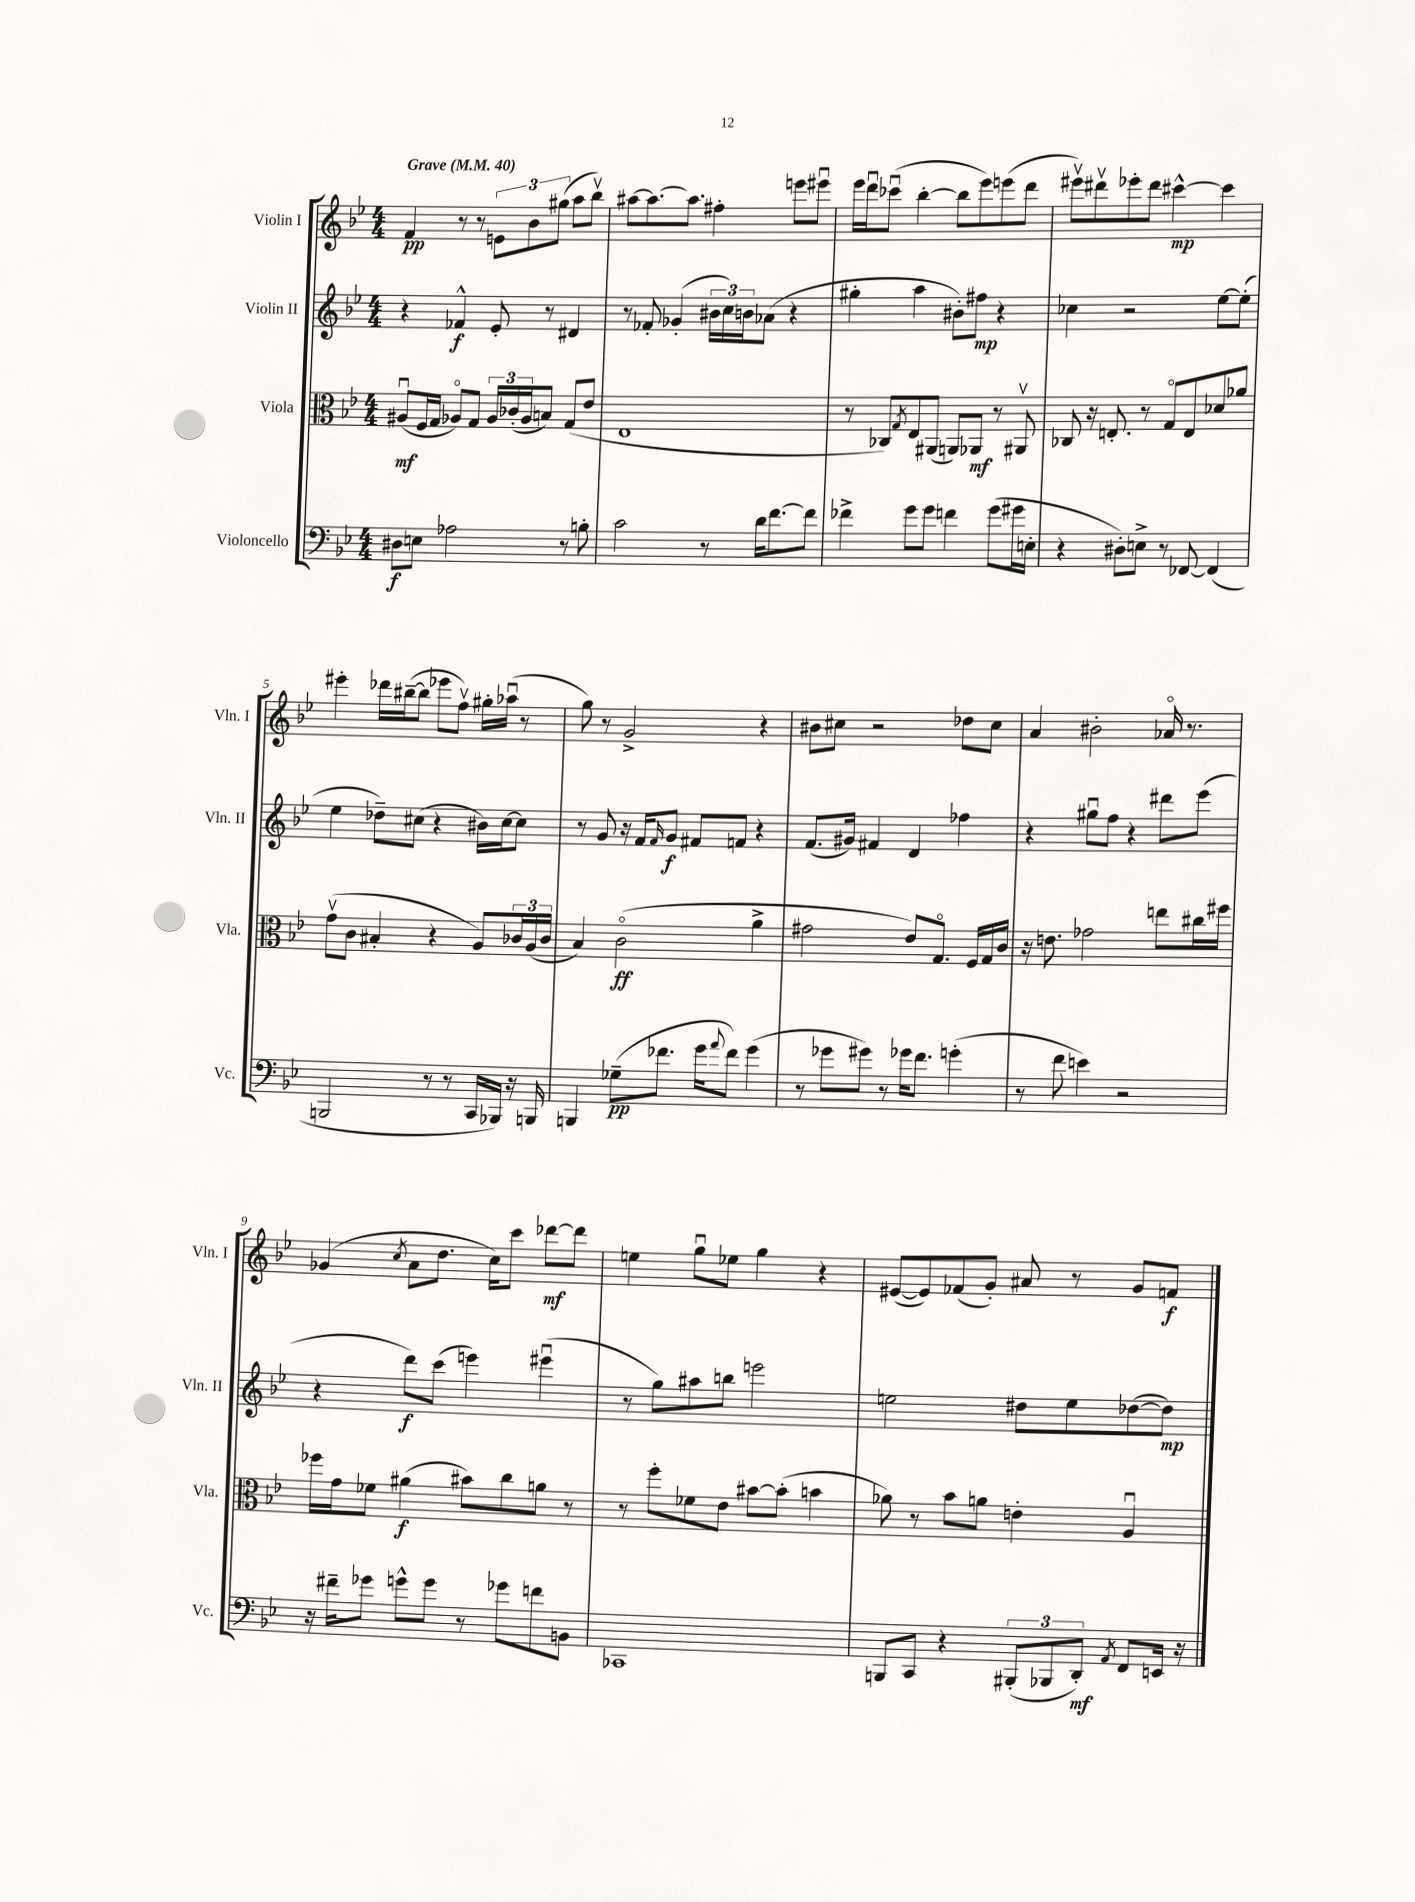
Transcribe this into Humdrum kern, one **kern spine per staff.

**kern	**dynam	**kern	**dynam	**kern	**dynam	**kern	**dynam
*part4	*part4	*part3	*part3	*part2	*part2	*part1	*part1
*staff4	*staff4	*staff3	*staff3	*staff2	*staff2	*staff1	*staff1
*I"Violoncello	*	*I"Viola	*	*I"Violin II	*	*I"Violin I	*
*I'Vc.	*	*I'Vla.	*	*I'Vln. II	*	*I'Vln. I	*
*clefF4	*	*clefC3	*	*clefG2	*	*clefG2	*
*k[b-e-]	*	*k[b-e-]	*	*k[b-e-]	*	*k[b-e-]	*
*M4/4	*	*M4/4	*	*M4/4	*	*M4/4	*
*MM40	*	*MM40	*	*MM40	*	*MM40	*
=1	=1	=1	=1	=1	=1	=1	=1
!	!	!	!	!	!	!LO:TX:a:B:t=Grave	!
8D#X\L	f	(8A#Xu/L	mf	4r	.	4f/	pp
8En\J	.	16F/L	.	.	.	.	.
.	.	16G/JJ	.	.	.	.	.
2A-X\	.	8A-X/L)	.	4f-X^^/	f	8r	.
.	.	8G/J	.	.	.	8r	.
.	.	24A-/LL	.	8e-'/	.	12en\L	.
.	.	(24c-X'/	.	.	.	.	.
.	.	24A-/J	.	.	.	12b-\	.
.	.	8Bn/J)	.	8r	.	.	.
.	.	.	.	.	.	(12gg#X\J	.
8r	.	(8G/L	.	4d#X/	.	8aa\L	.
8Bn'\	.	8e-/J	.	.	.	8bb-v\J)	.
=2	=2	=2	=2	=2	=2	=2	=2
2c\	.	1E-	.	8r	.	[8aa#X\L	.
.	.	.	.	8f-X'/	.	8.aa#\_	.
.	.	.	.	(4g-X'/	.	.	.
.	.	.	.	.	.	8.aa#\J]	.
8r	.	.	.	24b#X\LL	.	4ff#X'\	.
.	.	.	.	24cc\)	.	.	.
.	.	.	.	24bn\J	.	.	.
16d\KL	.	.	.	(8a-X\J	.	.	.
[8.f\	.	.	.	.	.	.	.
.	.	.	.	4r	.	8eeen\L	.
8f\J]	.	.	.	.	.	8eee#Xu\J	.
=3	=3	=3	=3	=3	=3	=3	=3
4f-X^\	.	8r	.	4gg#X'\	.	16eee-\LL	.
.	.	.	.	.	.	16dddu\J	.
.	.	8C-X/L)	.	.	.	(8ccc-Xu\J	.
.	.	8qG/	.	.	.	.	.
8g\L	.	8E-/	.	4aa\	.	[4bb-'\	.
8g\J	.	(8AA#X/J	.	.	.	.	.
4fn\	.	8AAn/L)	.	8b#X'\L)	.	8bb-\L]	.
.	.	8AA-X/J	mf	8ff#X\J	mp	8eee-\)	.
(8g\L	.	8r	.	4r	.	(8eeen\	.
16g#X\L	.	8AA#Xv/	.	.	.	8ddd\J	.
16En'\JJ	.	.	.	.	.	.	.
=4	=4	=4	=4	=4	=4	=4	=4
4r	.	8C-X/	.	4cc-X\	.	8eee#Xv\L)	.
.	.	16r	.	.	.	8ddd#Xv\	.
.	.	8.En'/	.	.	.	.	.
8D#X'\L)	.	.	.	2r	.	8eee-X'\	.
8En^\J	.	8r	.	.	.	8ddd#\J	.
8r	.	8G/L	.	.	.	[4ccc#X^^\	mp
[8FF-X/	.	8E/	.	.	.	.	.
(4FF-/]	.	8d-X/	.	[8ee-\L	.	4ccc#\]	.
.	.	8a-X/J	.	(8ee-'\J]	.	.	.
!!LO:LB:g=z
=5	=5	=5	=5	=5	=5	=5	=5
2BBBn/	.	(8gv\L	.	4ee-\	.	4eee#X'\	.
.	.	8c\J	.	.	.	.	.
.	.	4B#X'/	.	8dd-X~\L)	.	16ddd-X\LL	.
.	.	.	.	.	.	([16bb#X~\J	.
.	.	.	.	(8cc#X\J	.	8bb#\J]	.
8r	.	4r	.	4r	.	8eee-X\L	.
8r	.	.	.	.	.	8ffv\J)	.
16CC/LL	.	8A/L)	.	16b#X\LL)	.	16gg#X'\LL	.
16BBB-X/JJ)	.	.	.	[16cc#\J	.	(16aa-Xu\JJ	.
16r	.	24c-X/L	.	8cc#\J]	.	8r	.
.	.	(24A/	.	.	.	.	.
16BBBn/	.	.	.	.	.	.	.
.	.	24c-/JJ	.	.	.	.	.
=6	=6	=6	=6	=6	=6	=6	=6
4BBBn/	.	4B-/)	.	8r	.	8gg\)	.
.	.	.	.	8g/	.	8r	.
(8G-X~\L	pp	(2c\	ff	16r	.	2g^/	.
.	.	.	.	16f/KL	.	.	.
.	.	.	.	16qqf/	.	.	.
8.f-X\J	.	.	.	8g/J	f	.	.
.	.	.	.	8f#X/L	.	.	.
16g\KL	.	.	.	.	.	.	.
8qqa/	.	.	.	.	.	.	.
8f-\J)	.	.	.	8fn/J	.	.	.
(4g\	.	4a^\	.	4r	.	4r	.
=7	=7	=7	=7	=7	=7	=7	=7
8r	.	2g#X\	.	(8.f/L	.	8b#X\L	.
8g-X\L	.	.	.	.	.	8cc#X\J	.
.	.	.	.	16g#X/Jk)	.	.	.
8g#X\J)	.	.	.	4f#X/	.	2r	.
8r	.	.	.	.	.	.	.
16g-X\KL	.	8e-/L)	.	4d/	.	.	.
8.f\J	.	.	.	.	.	.	.
.	.	8.G/J	.	.	.	.	.
(4gn'\	.	.	.	4ff-X\	.	8dd-X\L	.
.	.	16F/LL	.	.	.	.	.
.	.	16G/	.	.	.	8cc#\J	.
.	.	16c/JJ	.	.	.	.	.
=8	=8	=8	=8	=8	=8	=8	=8
8r	.	16r	.	4r	.	4a/	.
.	.	8.en\	.	.	.	.	.
8f\	.	.	.	.	.	.	.
4en\)	.	2g-X\	.	8gg#Xu\L	.	2b#X'\	.
.	.	.	.	8ff\J	.	.	.
2r	.	.	.	4r	.	.	.
.	.	8een\L	.	8ddd#X\L	.	16a-X/	.
.	.	.	.	.	.	8.r	.
.	.	16cc#X\L	.	(8eee-\J	.	.	.
.	.	16ff#X\JJ	.	.	.	.	.
!!LO:LB:g=z
=9	=9	=9	=9	=9	=9	=9	=9
16r	.	16ff-X\LL	.	4r	.	(4g-X/	.
16f#X~\KL	.	16g\J	.	.	.	.	.
8g-X\J	.	8f-X\J	.	.	.	.	.
.	.	.	.	.	.	8qcc/	.
8gn^^\L	.	(4a#X\	f	8ddd\L)	f	8a\L	.
8g\J	.	.	.	(8ccc\J	.	8.dd\J	.
8r	.	8b#X\L)	.	4eeen\)	.	.	.
.	.	.	.	.	.	16cc\KL)	.
8g-X\L	.	8cc\	.	.	.	8ccc\J	.
8fn\	.	8an\J	.	(4eee#Xu\	.	[8ddd-X\L	mf
8BBn\J	.	8r	.	.	.	8ddd-\J]	.
=10	=10	=10	=10	=10	=10	=10	=10
1CC-X	.	8r	.	8r	.	4een\	.
.	.	8ff'\L	.	8gg\L)	.	.	.
.	.	8f-X\	.	8aa#X\	.	8ggu\L	.
.	.	8e-\J	.	8bbn\J	.	8ee-X\J	.
.	.	[8b#X\L	.	2eeen\	.	4gg\	.
.	.	(8b#'\J]	.	.	.	.	.
.	.	4bn\	.	.	.	4r	.
=11	=11	=11	=11	=11	=11	=11	=11
8BBBn/L	.	8a-X\)	.	2een\	.	([8e#X/L	.
8CC/J	.	8r	.	.	.	8e#/])	.
4r	.	8b-\L	.	.	.	(8f-X/	.
.	.	8an\J	.	.	.	8g'/J)	.
(12BBB#X'/L	.	4en'\	.	8dd#X\L	.	8a#X/	.
12BBB-X/	.	.	.	.	.	.	.
.	.	.	.	8ee\	.	8r	.
12DD'/J)	mf	.	.	.	.	.	.
8qAA/	.	.	.	.	.	.	.
8FF/L	.	4Au/	.	([8dd-X\	.	8g/L	.
16EEn/Jk	.	.	.	8dd-\J])	mp	8fn/J	f
16r	.	.	.	.	.	.	.
==	==	==	==	==	==	==	==
*-	*-	*-	*-	*-	*-	*-	*-
